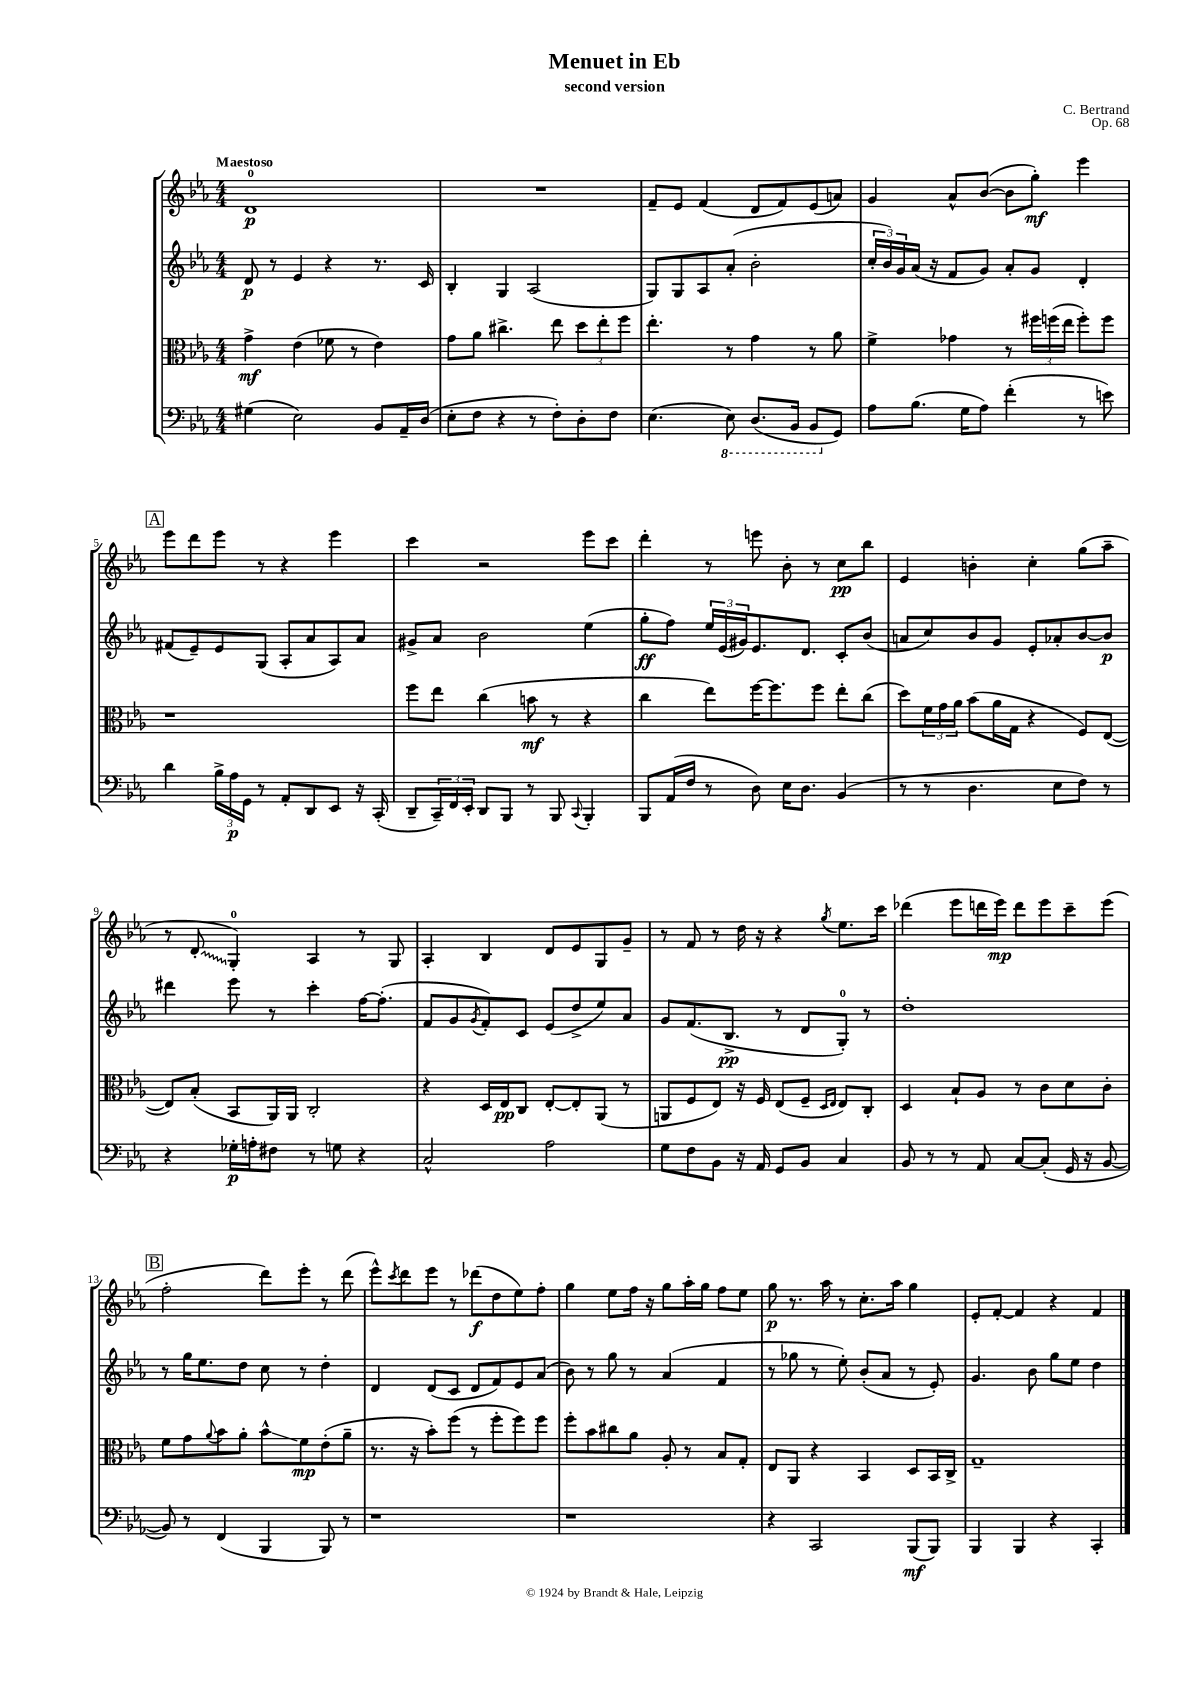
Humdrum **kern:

**kern	**kern	**kern	**kern
*staff4	*staff3	*staff2	*staff1
*clefF4	*clefC3	*clefG2	*clefG2
*k[b-e-a-]	*k[b-e-a-]	*k[b-e-a-]	*k[b-e-a-]
*M4/4	*M4/4	*M4/4	*M4/4
(4G#\	4g^\	8d/	1d
.	.	8r	.
2E-\)	(4e-\	4e-/	.
.	8f-\	4r	.
.	8r	.	.
8BB-/L	4e-\)	8.r	.
16AA-~/L	.	.	.
(16D/JJ	.	16c/	.
=	=	=	=
8E-'\L	8g\L	4B-'/	1r
8F\J	8a-\J	.	.
4r	4.cc#^\	4G/	.
8r	.	(2A-/	.
8F'\L)	8ee-\	.	.
8D'\	12dd\L	.	.
.	12ee-'\	.	.
8F\J	.	.	.
.	12ff\J	.	.
=	=	=	=
(4.E-\	4.ee-'\	8G/L)	8f~/L
.	.	8G/	8e-/J
.	.	8A-/	(4f/
8EE-\)	8r	(8a-'/J	.
(8.DD/L	4g\	2b-'\	8d/L
.	.	.	8f/)
16BBB-/Jk	.	.	.
8BBB-/L	8r	.	(8e-/
8GG/J)	8a-\	.	8a/J)
=	=	=	=
8A-\L	4f^\	24cc'/LL	4g/
.	.	24b-/)	.
.	.	24g/	.
(8.B-\J	.	(16a-/JJ	.
.	.	16r	.
.	4g-\	8f/L	8a-^^/L
16G\LK	.	.	.
8A-\J)	.	8g/J)	([8b-/J
(4f'\	8r	8a-'/L	8b-\]L
.	24ff#\LL	8g/J	8gg'\J)
.	(24ff\	.	.
.	24ee-\JJ	.	.
8r	8ff'\L)	4d'/	4eee-\
8e\)	8ff\J	.	.
=	=	=	=
4d\	1r	(8f#/L	8eee-\L
.	.	8e-~/)	8ddd\
24B-^\LL	.	8e-/	8eee-\J
24A-\	.	.	.
24GG\JJ	.	.	.
8r	.	(8G/J	8r
8AA-'/L	.	8A-'/L	4r
8DD/	.	8a-/	.
8EE-/J	.	8A-/)	4eee-\
16r	.	8a-/J	.
(16CC'/	.	.	.
=	=	=	=
8DD~/L	8ff\L	8g#^/L	4ccc\
24CC~/L)	8ee-\J	8a-/J	.
24FF/	.	.	.
24EE-'/JJ	.	.	.
8DD/L	(4cc\	2b-\	2r
8BBB-/J	.	.	.
8r	8b\	.	.
8BBB-/	8r	.	.
8qqCC/	.	.	.
4BBB-'/	4r	(4ee-\	8eee-\L
.	.	.	8ccc\J
=	=	=	=
8BBB-/L	4cc\	8gg'\L	4ddd'\
(16AA-/L	.	8ff\J)	.
16F/JJ	.	.	.
8r	8ee-\L)	24ee-/LL	8r
.	.	(24e-/	.
.	.	24g#/J)	.
8D\)	[16ff\K	8.e-/	8eee\
.	8.ff\]	.	.
16E-\LK	.	.	8b-'\
8.D\J	.	8.d/J	.
.	8ff\J	.	8r
(4BB-/	8ee-'\L	8c'/L	8cc\L
.	(8cc\J	(8b-/J	8bb-\J
=	=	=	=
8r	8dd\L)	8a/L	4e-/
8r	24f\L	8cc/)	.
.	24g\	.	.
.	24a-\JJ	.	.
4.D\	(8b-\L	8b-/	4b'\
.	16a-\L	8g/J	.
.	16G\JJ	.	.
.	4r	8e-'/L	4cc'\
8E-\L	.	8a-'/	.
8F\J)	8F/L)	[8b-/	(8gg\L
8r	([8E-/J	8b-/]J	8aa-~\J
=	=	=	=
4r	8E-/]L)	4ddd#\	8r
.	(8B-'/J	.	8d'/
16G-'\LL	8BB-/L	8eee-\	4G'/)
16A'\J	.	.	.
8F#\J	16AA-/L)	8r	.
.	16AA-/JJ	.	.
8r	2C'/	4ccc'\	4A-/
8G\	.	.	.
4r	.	[16ff\LK	8r
.	.	(8.ff'\]J	.
.	.	.	8G/
=	=	=	=
2C^^/	4r	8f/L	4A-'/
.	.	8g/	.
.	.	8qg/	.
.	16D/LL	8f'/)	4B-/
.	16E-/J	.	.
.	8C/J	8c/J	.
2A-\	[8E-'/L	(8e-/L	8d/L
.	8E-'/]	8dd^/	8e-/
.	(8AA-/J	8ee-/)	8G/
.	8r	8a-/J	8g~/J
=	=	=	=
8G\L	8AA/L	8g/L	8r
8F\	8F/	(8.f/	8f/
8BB-\J	8E-/J)	.	8r
.	.	8.B-^/J	.
16r	16r	.	16dd\
16AA-/	16F/	.	16r
8GG/L	(8E-/L	8r	4r
8BB-/J	8F~/J	8d/L	.
.	16qqD/LL	.	.
.	16qqE-/JJ	.	8qgg/
4C/	8E-/L)	8G'/J)	8.ee-\L
.	8C'/J	8r	.
.	.	.	16ccc\Jk
=	=	=	=
8BB-/	4D/	1dd'	(4ddd-\
8r	.	.	.
8r	8B-`/L	.	8eee-\L
8AA-/	8A-/J	.	16ddd\L
.	.	.	16eee-\JJ)
[8C/L	8r	.	8ddd\L
(8C'/]J	8c\L	.	8eee-\
16GG/	8d\	.	8ccc~\
16r	.	.	.
[8BB-/	8c'\J	.	(8eee-\J
=	=	=	=
8BB-/])	8f\L	8r	2ff'\
8r	8g\	16gg\LK	.
.	.	8.ee-\	.
.	8qqa-/	.	.
(4FF/	8b-\	.	.
.	8a-'\J	8dd\J	.
4BBB-/	8b-^^\L	8cc\	8ddd\L)
.	8f\	8r	8eee-'\J
8BBB-/)	(8e-'\	4dd'\	8r
8r	8a-~\J	.	(8ddd\
=	=	=	=
1r	8.r	4d/	8eee-^^\L)
.	.	.	8qccc/
.	.	.	8ddd\
.	16r	.	.
.	8b-'\L)	(8d/L	8eee-\J
.	(8ff\J	8c/J	8r
.	8r	8d/L	(8ddd-\L
.	8ff'\L	8f/)	8dd\
.	8ff\)	8e-/	8ee-\)
.	8ff\J	(8a-/J	8ff'\J
=	=	=	=
1r	8ff'\L	8b-\)	4gg\
.	8b-\	8r	.
.	8cc#\	8gg\	8ee-\L
.	8a-\J	8r	16ff\Jk
.	.	.	16r
.	8A-'/	(4a-/	8gg\L
.	8r	.	16aa-'\L
.	.	.	16gg\JJ
.	8B-/L	4f/	8ff\L
.	8G'/J	.	8ee-\J
=	=	=	=
4r	8E-/L	8r	8gg\
.	8AA-/J	8gg-\	8.r
2CC/	4r	8r	.
.	.	.	16aa-\
.	.	8ee-'\)	8r
.	4BB-/	(8b-'/L	8.cc'\L
.	.	8a-/J	.
.	.	.	16aa-\Jk
(8BBB-/L	8D/L	8r	4gg\
8BBB-/J)	16BB-/L	8e-'/)	.
.	16C^/JJ	.	.
=	=	=	=
4BBB-/	1G~	4.g/	8e-'/L
.	.	.	[8f'/J
4BBB-/	.	.	4f/]
.	.	8b-\	.
4r	.	8gg\L	4r
.	.	8ee-\J	.
4CC'/	.	4dd\	4f/
==	==	==	==
*-	*-	*-	*-
